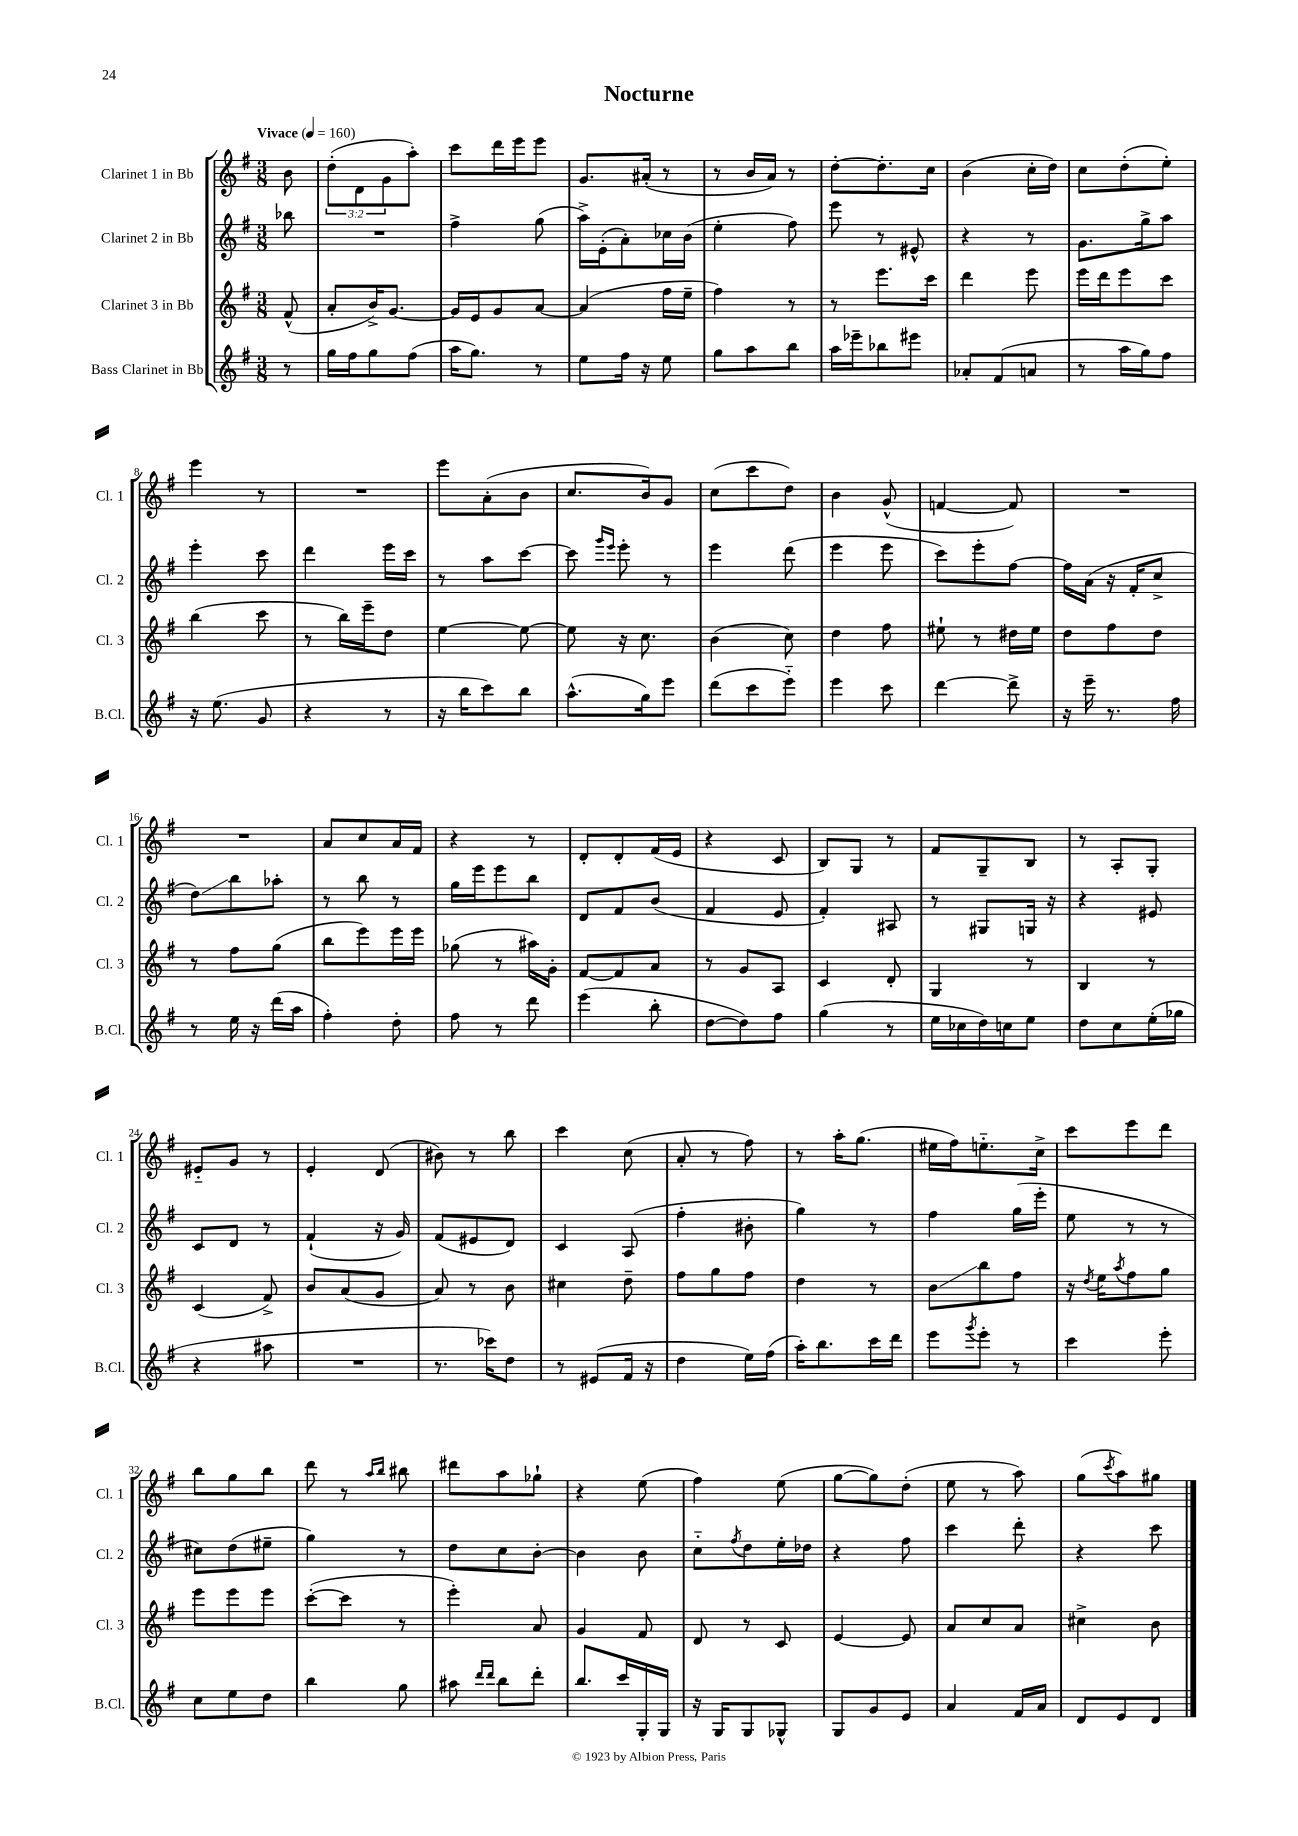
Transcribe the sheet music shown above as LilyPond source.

\header { title = "Nocturne" }
<<
\new StaffGroup <<
\new Staff = "s0" \with { instrumentName = "Clarinet 1 in Bb" shortInstrumentName = "Cl. 1" } {
    \clef treble \key g \major \numericTimeSignature \time 3/8 \override Staff.TupletNumber.text = #tuplet-number::calc-fraction-text \partial 8 \tempo "Vivace" 4 = 160
    b'8 |
    \tuplet 3/2 { d''8-.( d'8 g'8 } a''8-.) |
    c'''8 d'''16 e'''16 e'''8 |
    g'8. ais'16-.( r8 |
    r8 b'16 a'16) r8 |
    d''8~-. d''8.-. c''16 |
    b'4( c''16-. d''16) |
    c''8 d''8-.( e''8-.) |
    e'''4 r8 |
    R4. |
    e'''8 a'8-.( b'8 |
    c''8. b'16) g'8 |
    c''8( c'''8 d''8) |
    b'4 g'8-^( |
    f'4~ f'8) |
    R4. |
    R4. |
    a'8 c''8 a'16 fis'16 |
    r4 r8 |
    d'8-. d'8-. fis'16( e'16 |
    r4 c'8 |
    b8) g8 r8 |
    fis'8 g8-- b8 |
    r8 a8-. g8-. |
    eis'8-_ g'8 r8 |
    e'4-. d'8( |
    bis'8) r8 b''8 |
    c'''4 c''8( |
    a'8-. r8 fis''8) |
    r8 a''16-. g''8.( |
    eis''16 fis''16) e''8.-_ c''16-> |
    c'''8 e'''8 d'''8 |
    b''8 g''8 b''8 |
    d'''8 r8 \grace { a''16 b''16 } bis''8 |
    dis'''8 a''8 ges''8-! |
    r4 e''8( |
    fis''4) e''8( |
    g''8~ g''8) d''8-.( |
    e''8 r8 a''8) |
    g''8( \acciaccatura { c'''8 } a''8) gis''8 \bar "|." |
}
\new Staff = "s1" \with { instrumentName = "Clarinet 2 in Bb" shortInstrumentName = "Cl. 2" } {
    \clef treble \key g \major \numericTimeSignature \time 3/8 \partial 8
    bes''8 |
    R4. |
    fis''4-> g''8( |
    a''16->) e'16-.( a'8-.) ces''16 b'16( |
    e''4-. fis''8) |
    e'''8 r8 eis'8-^ |
    r4 r8 |
    g'8. g''16-> a''8 |
    e'''4-. c'''8 |
    d'''4 e'''16 c'''16 |
    r8 a''8 c'''8~ |
    c'''8 \grace { g'''16 e'''16 } e'''8-. r8 |
    e'''4 d'''8( |
    e'''4 e'''8 |
    c'''8) e'''8-. fis''8~ |
    fis''16 a'16( r16 fis'16-. c''8-> |
    d''8\glissando) b''8 aes''8-. |
    r8 b''8 r8 |
    g''16 e'''16 e'''8 b''8 |
    d'8 fis'8 b'8( |
    fis'4 e'8 |
    fis'4-.) ais8 |
    r8 gis8 g16 r16 |
    r4 eis'8 |
    c'8 d'8 r8 |
    fis'4-!( r16 g'16) |
    fis'8( eis'8 d'8) |
    c'4 a8( |
    fis''4-. bis'8-. |
    g''4) r8 |
    fis''4 g''16( e'''16-. |
    e''8 r8 r8 |
    cis''8) d''8( eis''8-- |
    g''4) r8 |
    d''8 c''8 b'8~-. |
    b'4 b'8 |
    c''8-_ \acciaccatura { fis''8 } d''8 e''16-. des''16 |
    r4 fis''8 |
    c'''4 d'''8-. |
    r4 c'''8 \bar "|." |
}
\new Staff = "s2" \with { instrumentName = "Clarinet 3 in Bb" shortInstrumentName = "Cl. 3" } {
    \clef treble \key g \major \numericTimeSignature \time 3/8 \partial 8
    fis'8-^( |
    a'8-. b'16->) g'8.~ |
    g'16 e'16 g'8 a'8~ |
    a'4( fis''16 e''16-- |
    fis''4) r8 |
    r8 e'''8. c'''16 |
    d'''4 e'''8 |
    e'''16 d'''16 e'''8 c'''8 |
    b''4( c'''8 |
    r8 b''16) e'''16-- d''8 |
    e''4~ e''8~ |
    e''8 r16 c''8. |
    b'4( c''8) |
    d''4 fis''8 |
    eis''8-! r8 dis''16 eis''16 |
    d''8 fis''8 d''8 |
    r8 fis''8 g''8( |
    b''8 e'''8) e'''16 e'''16 |
    ges''8( r8 ais''16) g'16-. |
    fis'8~ fis'8 a'8 |
    r8 g'8 a8 |
    c'4 d'8-. |
    g4 r8 |
    b4 r8 |
    c'4( fis'8->) |
    b'8 a'8( g'8 |
    a'8) r8 b'8 |
    cis''4 d''8-- |
    fis''8 g''8 fis''8 |
    d''4 r8 |
    b'8\glissando b''8 fis''8 |
    r16 \acciaccatura { d''8 } e''16 \acciaccatura { a''8 } fis''8 g''8 |
    e'''8 e'''8 e'''8 |
    c'''8~-.( c'''8 r8 |
    e'''4-.) a'8 |
    g'4 fis'8 |
    d'8 r8 c'8 |
    e'4~ e'8 |
    a'8 c''8 a'8 |
    cis''4-> b'8 \bar "|." |
}
\new Staff = "s3" \with { instrumentName = "Bass Clarinet in Bb" shortInstrumentName = "B.Cl." } {
    \clef treble \key g \major \numericTimeSignature \time 3/8 \partial 8
    r8 |
    g''16 fis''16 g''8 fis''8( |
    a''16 g''8.) r8 |
    e''8 fis''16 r16 e''8 |
    g''8 a''8 b''8 |
    a''16 ees'''16-- bes''8 eis'''8 |
    aes'8-. fis'8( a'8 |
    r8 a''16 g''16) fis''8 |
    r16 e''8.( g'8 |
    r4 r8 |
    r16 b''16 c'''8) b''8 |
    a''8.-^( g''16) e'''8 |
    d'''8( c'''8 e'''8-_) |
    e'''4 c'''8 |
    d'''4~ d'''8-> |
    r16 e'''16-- r8. fis''16 |
    r8 e''16 r16 d'''16( a''16 |
    fis''4-.) d''8-. |
    fis''8 r8 d'''8 |
    e'''4( b''8-. |
    d''8~ d''8) fis''8 |
    g''4( r8 |
    e''16 ces''16 d''16) c''16 e''8 |
    d''8 c''8 e''16-.( ges''16 |
    r4 ais''8 |
    R4. |
    r8. ces'''16) d''8 |
    r8 eis'8( fis'16 r16 |
    d''4 e''16) fis''16( |
    a''16-.) b''8. c'''16 d'''16 |
    e'''8 \acciaccatura { g'''8 } e'''8-. r8 |
    c'''4 e'''8-. |
    c''8 e''8 d''8 |
    b''4 g''8 |
    ais''8 \grace { d'''16 d'''16 } b''8 d'''8-. |
    b''8. c'''16 g16-. g16 |
    r16 g16 g8 ges8-^ |
    g8 g'8 e'8 |
    a'4 fis'16 a'16 |
    d'8 e'8 d'8 \bar "|." |
}
>>
>>
